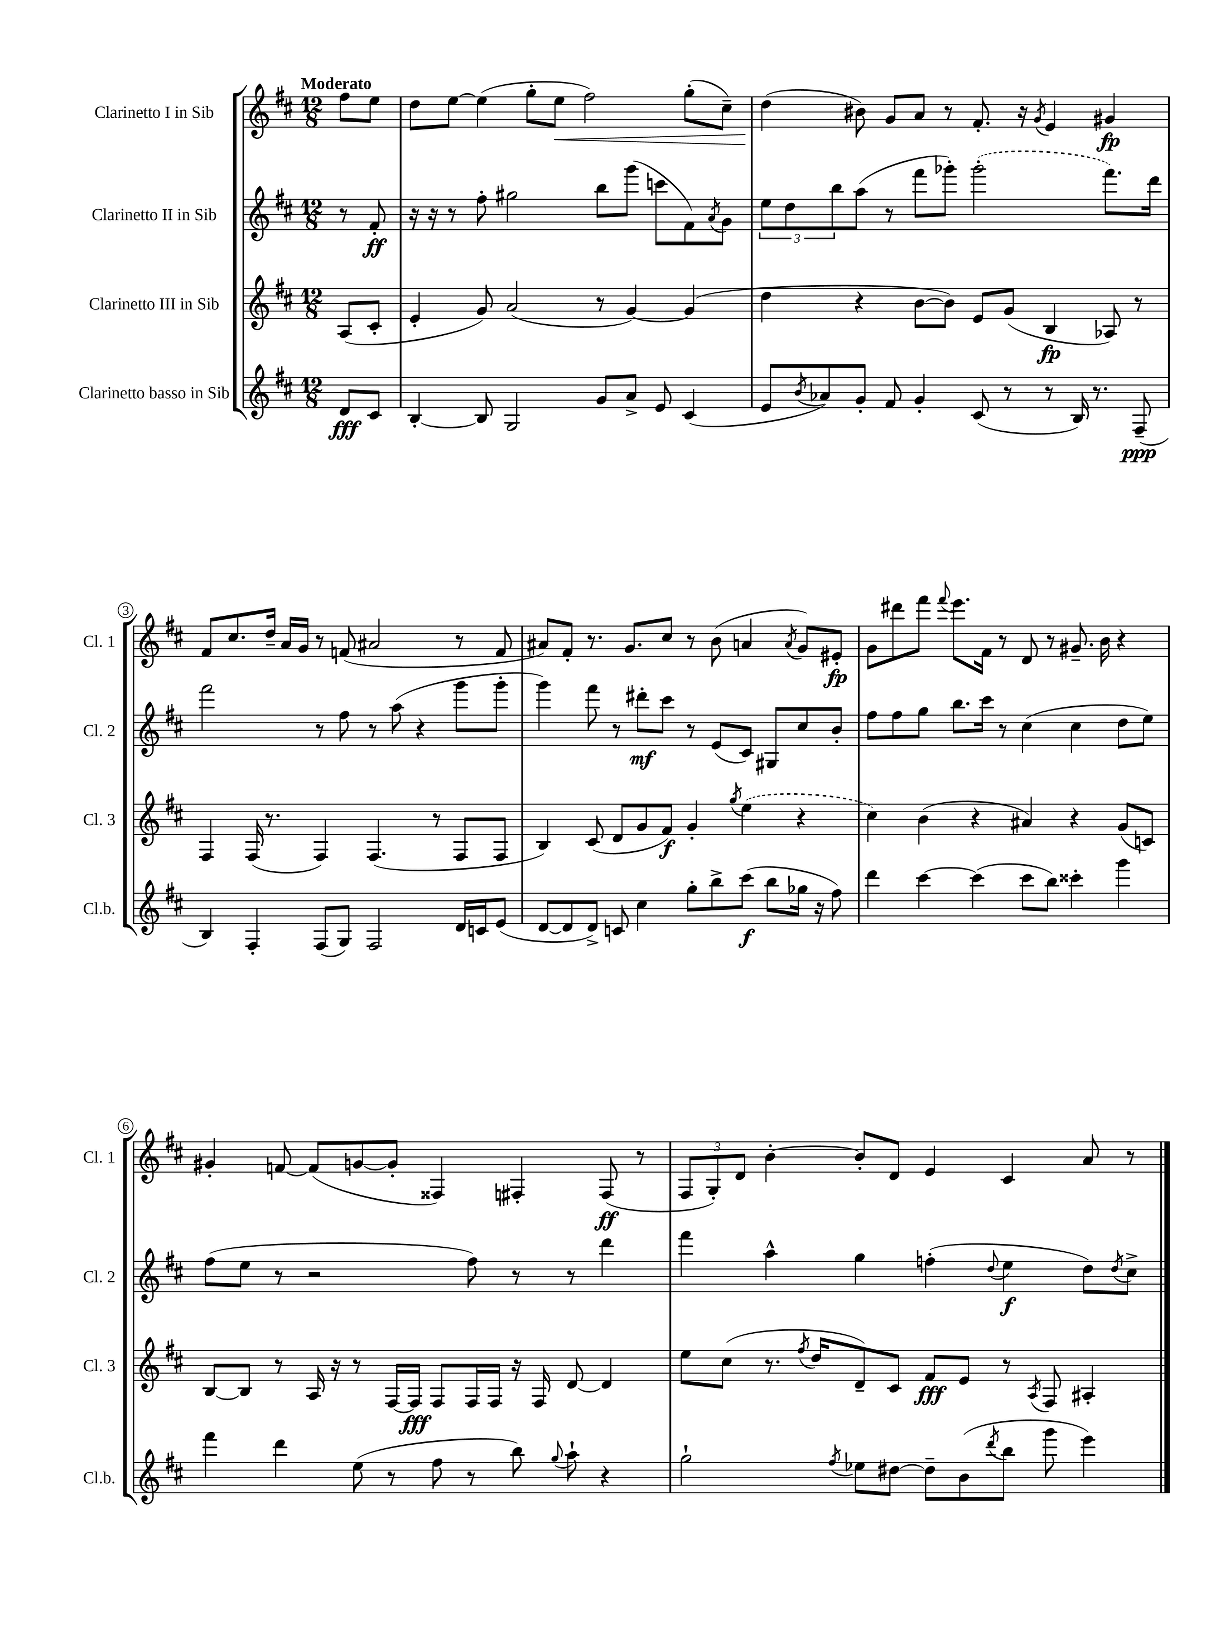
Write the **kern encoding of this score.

**kern	**kern	**kern	**kern
*staff4	*staff3	*staff2	*staff1
*clefG2	*clefG2	*clefG2	*clefG2
*k[f#c#]	*k[f#c#]	*k[f#c#]	*k[f#c#]
*M12/8	*M12/8	*M12/8	*M12/8
8d	(8A	8r	8ff#
8c#	8c#'	8f#'	8ee
=	=	=	=
[4B'	4e'	16r	8dd
.	.	16r	.
.	.	8r	[8ee
8B]	8g)	8ff#'	(4ee]
2G	(2a	2gg#	.
.	.	.	8gg'
.	.	.	8ee
.	.	.	2ff#)
8g	8r	8bb	.
8a^	[4g)	(8ggg	.
8e	.	8ccc	.
(4c#	(4g]	8f#)	(8gg'
.	.	8qa	.
.	.	8g	8cc#~)
=	=	=	=
8e	4dd	12ee	(4dd
.	.	12dd	.
8qb	.	.	.
8a-)	.	.	.
.	.	12bb	.
8g'	4r	(8aa	8b#)
8f#	.	8r	8g
4g'	[8b	8fff#	8a
.	8b])	8ggg-')	8r
(8c#	8e	(2ggg-'	8.f#'
8r	(8g	.	.
.	.	.	16r
.	.	.	8qg
8r	4B	.	4e
16B)	.	.	.
8.r	.	.	.
.	8A-)	8.fff#)	4g#
(8F#~	8r	.	.
.	.	16ddd	.
=	=	=	=
4B)	4F#	2fff#	8f#
.	.	.	8.cc#
4F#'	(16F#	.	.
.	8.r	.	16dd~
.	.	.	16a
.	.	.	16g
(8F#	4F#)	8r	8r
8G)	.	8ff#	(8f
2F#	(4.F#	8r	2a#
.	.	(8aa	.
.	.	4r	.
.	8r	.	.
16d	8F#	8ggg	8r
16c	.	.	.
(8e	8F#	8ggg'	8f
=	=	=	=
[8d	4B)	4ggg)	8a#)
8d]	.	.	8f#'
8d^)	(8c#	8fff#	8.r
8c	8d	8r	.
.	.	.	8.g
4cc#	8g	8ddd#'	.
.	8f#)	8ccc#	8cc#
8gg'	4g'	8r	8r
8bb^	.	(8e	(8b
.	8qgg	.	.
(8ccc#	(4ee	8c#)	4a
8bb	.	8G#	.
.	.	.	8qa
16gg-	4r	8cc#	8g)
16r	.	.	.
8ff#)	.	8b'	8e#'
=	=	=	=
4ddd	4cc#)	8ff#	8g
.	.	8ff#	8ddd#
[4ccc#	(4b	8gg	8fff#
.	.	.	8qqfff#
.	.	8.bb	8.eee
(4ccc#]	4r	.	.
.	.	16ccc#	16f#
.	.	8r	8r
8ccc#	4a#)	(4cc#	8d
8bb)	.	.	8r
4ccc##'	4r	4cc#	8.g#~
.	.	.	16b
4ggg	(8g	8dd	4r
.	8c)	8ee)	.
=	=	=	=
4fff#	[8B	(8ff#	4g#'
.	8B]	8ee	.
4ddd	8r	8r	[8f
.	16A	2r	(8f]
.	16r	.	.
(8ee	8r	.	[8g
8r	[16F#	.	8g']
.	16F#]	.	.
8ff#	8F#	.	4F##)
8r	16F#	8ff#)	.
.	16F#	.	.
8bb)	16r	8r	4F#'
.	16F#	.	.
8qqgg	.	.	.
8aa`	[8d	8r	.
4r	4d]	4ddd	(8F#
.	.	.	8r
=	=	=	=
2gg`	8ee	4fff#	12F#
.	.	.	12G')
.	(8cc#	.	.
.	.	.	12d
.	8.r	4aa^^	[4b'
.	8qff#	.	.
.	16dd	.	.
8qff#	.	.	.
8ee-	8d~)	4gg	8b']
[8dd#	8c#	.	8d
8dd#~]	8f#	(4ff'	4e
(8b	8e	.	.
8qddd	.	8qqdd	.
8bb	8r	4ee	4c#
.	8qA	.	.
8ggg	8F#	.	.
4eee)	4A#'	8dd)	8a
.	.	8qdd	.
.	.	8cc#^	8r
==	==	==	==
*-	*-	*-	*-
